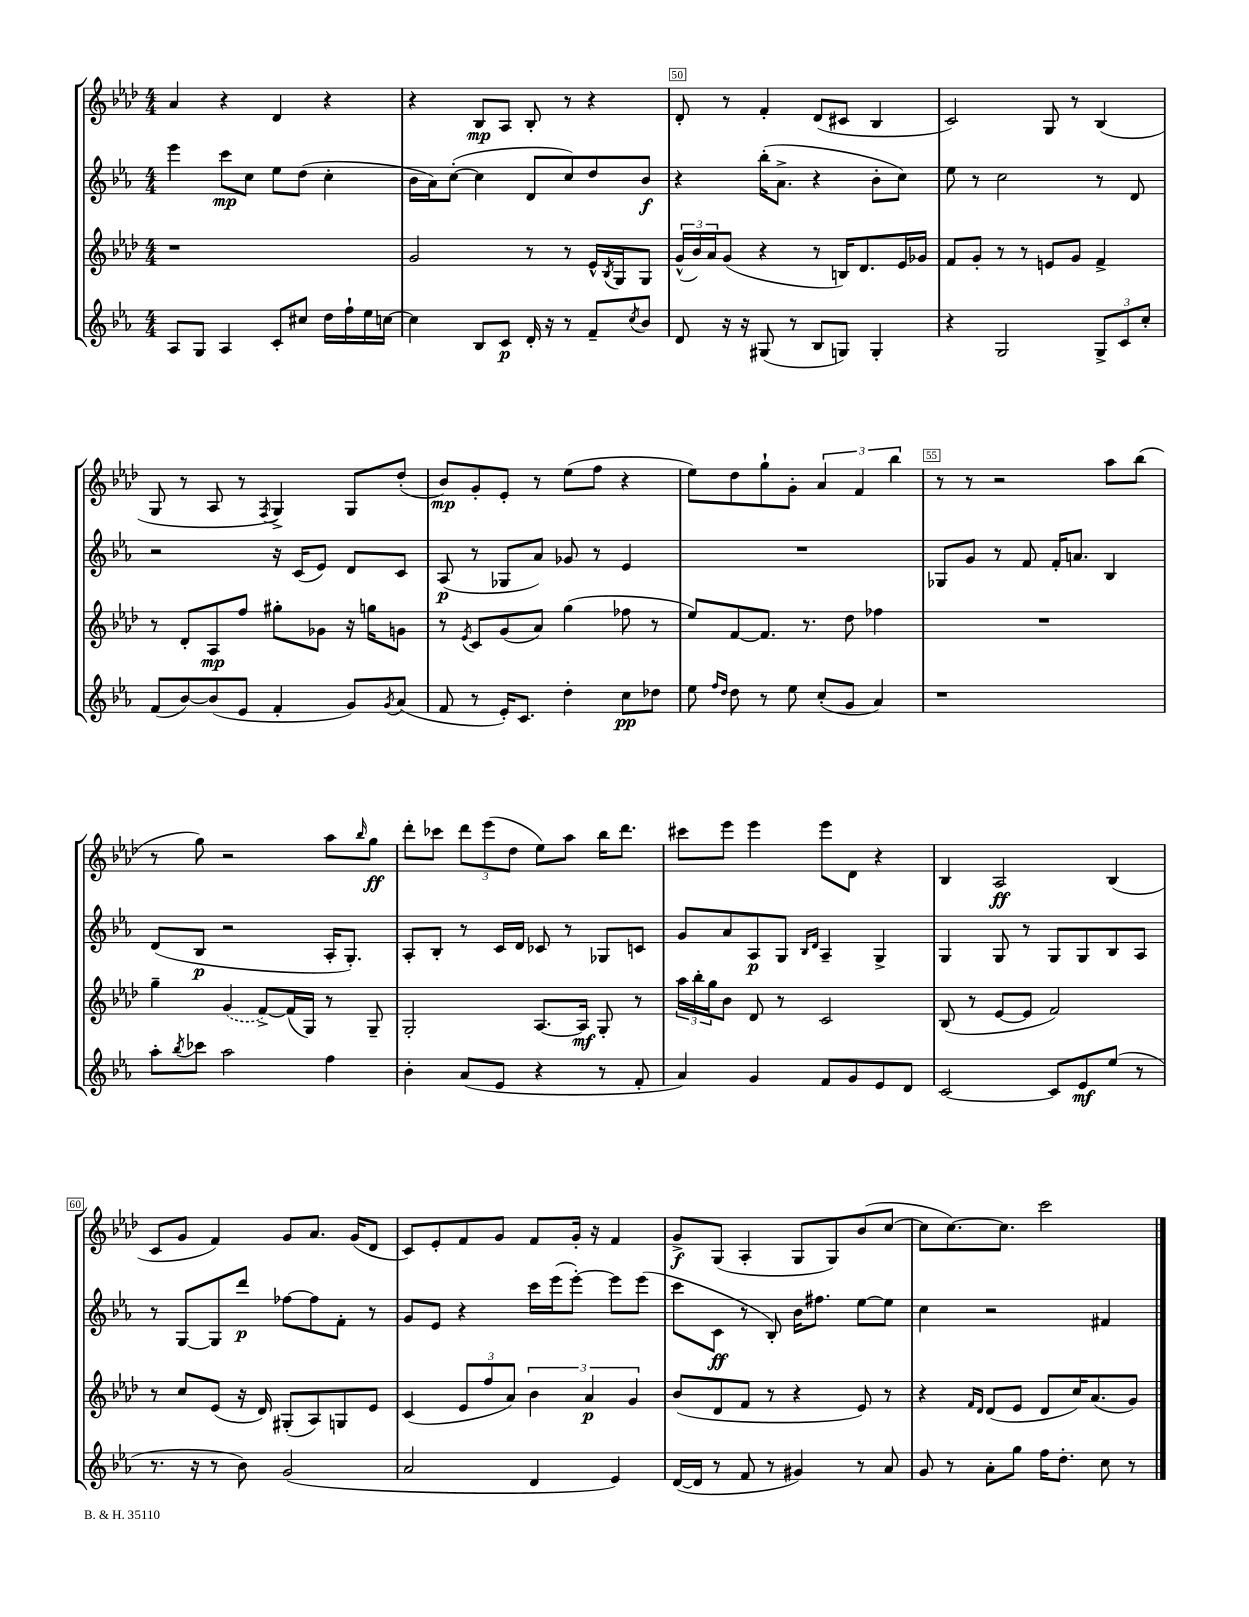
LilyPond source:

<<
\new StaffGroup <<
\new Staff = "s0" {
    \clef treble \key aes \major \numericTimeSignature \time 4/4
    aes'4 r4 des'4 r4 |
    r4 bes8\mp aes8 bes8-. r8 r4 |
    des'8-. r8 f'4-. des'8( cis'8 bes4 |
    c'2) g8 r8 bes4( |
    g8 r8 aes8 r8 \acciaccatura { f8 } g4->) g8 des''8-.( |
    bes'8\mp) g'8-. ees'8-. r8 ees''8( f''8 r4 |
    ees''8) des''8 g''8-! g'8-. \tuplet 3/2 { aes'4 f'4 bes''4 } |
    r8 r8 r2 aes''8 bes''8( |
    r8 g''8) r2 aes''8 \grace { bes''16 } g''8\ff |
    des'''8-. ces'''8 \tuplet 3/2 { des'''8 ees'''8( des''8 } ees''8) aes''8 bes''16 des'''8. |
    cis'''8 ees'''8 ees'''4 ees'''8 des'8 r4 |
    bes4 aes2\ff bes4( |
    c'8 g'8 f'4) g'8 aes'8. g'16( des'8 |
    c'8) ees'8-. f'8 g'8 f'8 g'16-. r16 f'4 |
    g'8->\f g8( aes4-. g8 g8) bes'8( c''8~ |
    c''8 c''8.~) c''8. c'''2 \bar "|." |
}
\new Staff = "s1" {
    \clef treble \key ees \major \numericTimeSignature \time 4/4
    ees'''4 c'''8\mp c''8 ees''8 d''8( c''4-. |
    bes'16 aes'16) c''8~-.( c''4 d'8 c''8) d''8 bes'8\f |
    r4 bes''16-.( aes'8.-> r4 bes'8-. c''8) |
    ees''8 r8 c''2 r8 d'8 |
    r2 r16 c'16( ees'8) d'8 c'8 |
    aes8\p( r8 ges8 aes'8) ges'8 r8 ees'4 |
    R1 |
    ges8 g'8 r8 f'8 f'16-. a'8. bes4 |
    d'8( bes8\p r2 aes16-. g8.-.) |
    aes8-. bes8-. r8 c'16 d'16 ces'8 r8 ges8 c'8 |
    g'8 aes'8 aes8\p g8 \grace { bes16 d'16 } aes4-- g4-> |
    g4 g8 r8 g8 g8 bes8 aes8 |
    r8 g8~ g8 d'''8\p fes''8~ fes''8 f'8-. r8 |
    g'8 ees'8 r4 c'''16 ees'''16( ees'''8~-.) ees'''8 ees'''8( |
    c'''8 c'8\ff r8 bes8-.) bes'16 fis''8. ees''8~ ees''8 |
    c''4 r2 fis'4 \bar "|." |
}
\new Staff = "s2" {
    \clef treble \key aes \major \numericTimeSignature \time 4/4
    r1 |
    g'2 r8 r8 ees'16-^ \acciaccatura { bes8 } g16 g8 |
    \tuplet 3/2 { g'16-^( bes'16) aes'16 } g'8( r4 r8 b16) des'8. ees'16 ges'16 |
    f'8 g'8-. r8 r8 e'8 g'8 f'4-> |
    r8 des'8-. aes8\mp f''8 gis''8-. ges'8 r16 g''16 g'8 |
    r8 \acciaccatura { ees'8 } c'8 g'8( aes'8) g''4( fes''8 r8 |
    ees''8) f'8~ f'8. r8. des''8 fes''4 |
    R1 |
    g''4-- \once \slurDashed g'4( f'8~->) f'16( g16) r8 g8-- |
    g2-. aes8.~ aes16\mf g8-. r8 |
    \tuplet 3/2 { aes''16 bes''16-. g''16 } bes'8 des'8 r8 c'2 |
    bes8( r8 ees'8~ ees'8 f'2) |
    r8 c''8 ees'8( r16 des'16) gis8-.( aes8) g8 ees'8 |
    c'4( \tuplet 3/2 { ees'8 f''8 aes'8) } \tuplet 3/2 { bes'4 aes'4\p g'4 } |
    bes'8( des'8 f'8 r8 r4 ees'8) r8 |
    r4 \grace { f'16 des'16 } des'8( ees'8 des'8 c''16) aes'8.( g'8) \bar "|." |
}
\new Staff = "s3" {
    \clef treble \key ees \major \numericTimeSignature \time 4/4
    aes8 g8 aes4 c'8-. cis''8 d''16 f''16-! ees''16 c''16~ |
    c''4 bes8 c'8\p d'16-. r16 r8 f'8-- \acciaccatura { c''8 } bes'8 |
    d'8 r16 r16 gis8( r8 bes8 g8) g4-. |
    r4 g2 \tuplet 3/2 { g8-> c'8 c''8-. } |
    f'8( bes'8~) bes'8( ees'8 f'4-. g'8) \acciaccatura { g'8 } aes'8( |
    f'8 r8 ees'16-.) c'8. d''4-. c''8\pp des''8 |
    ees''8 \grace { f''16 d''16 } d''8 r8 ees''8 c''8-.( g'8 aes'4) |
    r1 |
    aes''8-. \acciaccatura { bes''8 } ces'''8 aes''2 f''4 |
    bes'4-. aes'8( ees'8 r4 r8 f'8-. |
    aes'4) g'4 f'8 g'8 ees'8 d'8 |
    c'2~ c'8 ees'8\mf ees''8( r8 |
    r8. r16 r8 bes'8) g'2( |
    aes'2 d'4 ees'4) |
    d'16~( d'16 r8 f'8 r8 gis'4) r8 aes'8 |
    g'8 r8 aes'8-. g''8 f''16 d''8.-. c''8 r8 \bar "|." |
}
>>
>>
\layout { \context { \Score currentBarNumber = #48 \override BarNumber.break-visibility = ##(#f #t #t) barNumberVisibility = #(every-nth-bar-number-visible 5) \override BarNumber.stencil = #(make-stencil-boxer 0.1 0.3 ly:text-interface::print) } }
